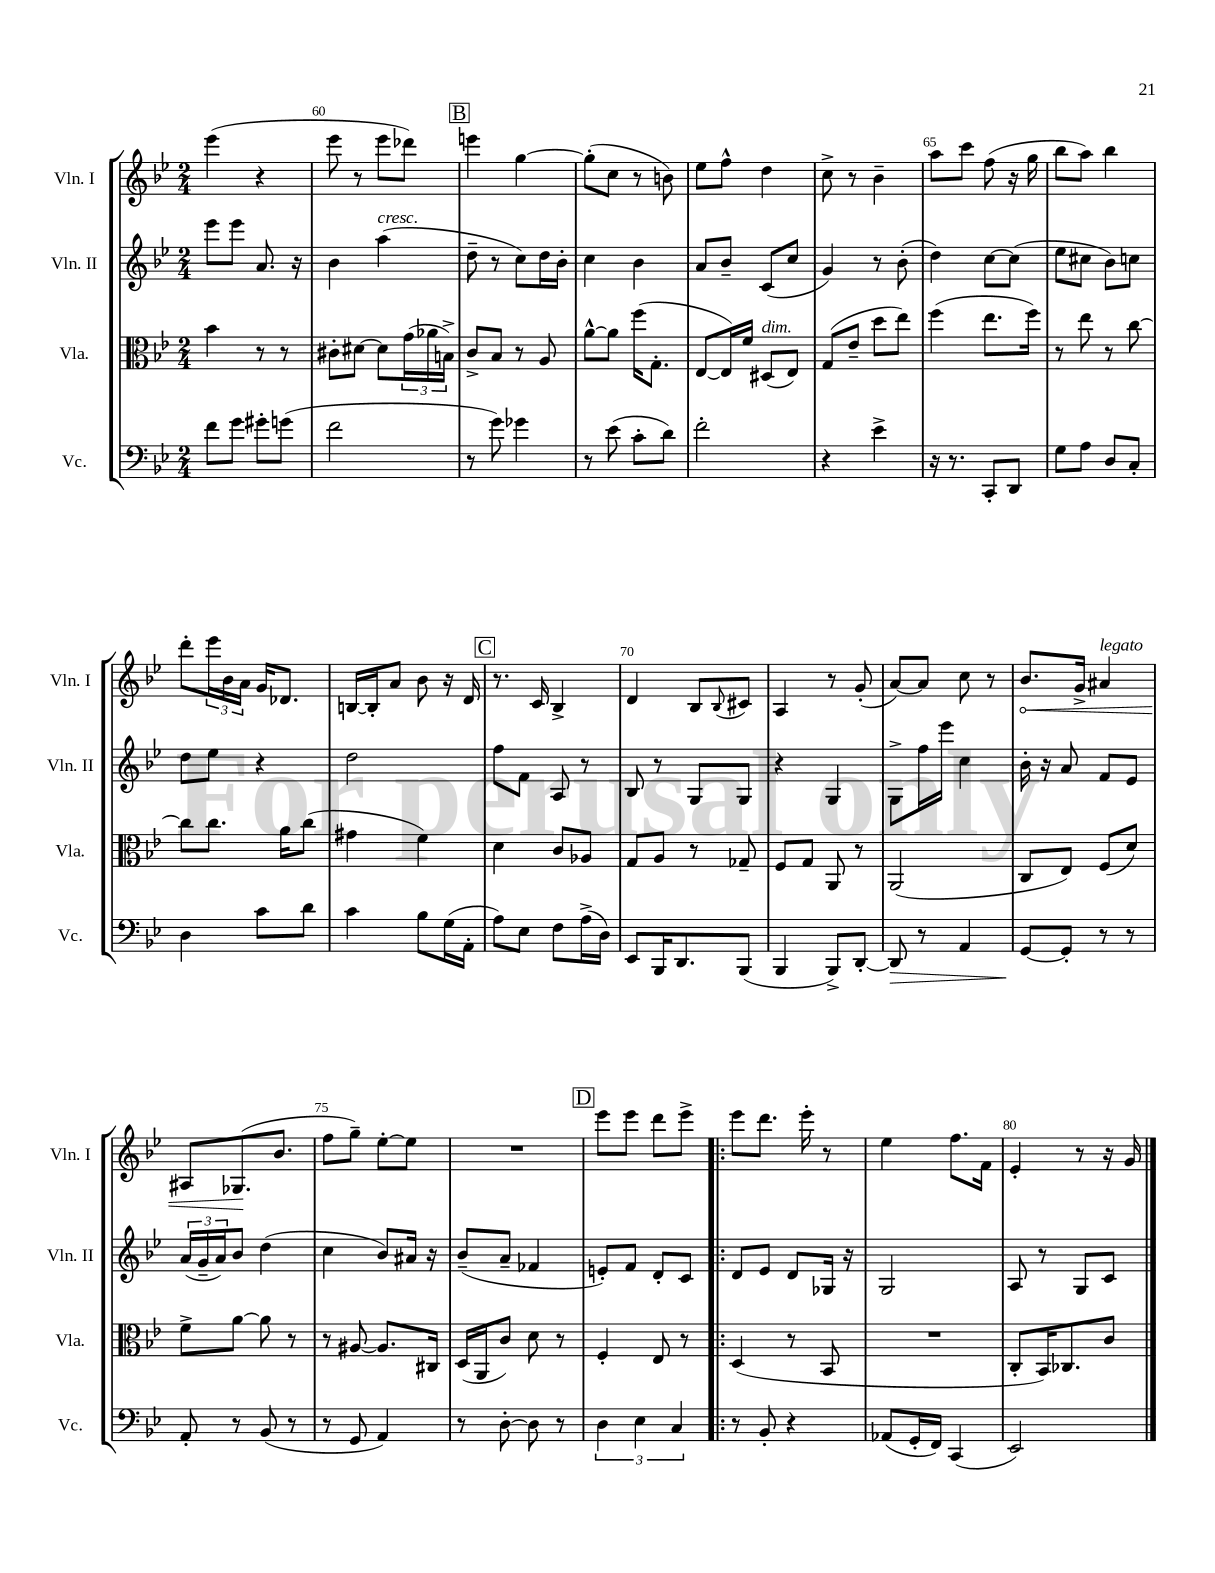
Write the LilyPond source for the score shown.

<<
\new StaffGroup <<
\new Staff = "s0" \with { instrumentName = "Vln. I" shortInstrumentName = "Vln. I" } {
    \clef treble \key bes \major \numericTimeSignature \time 2/4
    ees'''4( r4 |
    ees'''8 r8 ees'''8 des'''8) |
    \mark \markup { \box "B" } e'''4 g''4~ |
    g''8-.( c''8 r8 b'8) |
    ees''8 f''8-^ d''4 |
    c''8-> r8 bes'4-- |
    a''8 c'''8 f''8( r16 g''16 |
    bes''8 a''8) bes''4 |
    d'''8-. \tuplet 3/2 { ees'''16 bes'16 a'16 } g'16 des'8. |
    b16~ b16-. a'8 bes'8 r16 d'16 |
    \mark \markup { \box "C" } r8. c'16 bes4-> |
    d'4 bes8 \appoggiatura { bes8 } cis'8 |
    a4 r8 g'8-.( |
    a'8~) a'8 c''8 r8 |
    \once \override Hairpin.circled-tip = ##t bes'8.\< g'16-> ais'4^\markup { \italic "legato" } |
    ais8 ges8.\!( bes'8. |
    f''8 g''8--) ees''8~-. ees''8 |
    R2 |
    \mark \markup { \box "D" } ees'''8 ees'''8 d'''8 ees'''8-> |
    \bar ".|:" ees'''8 d'''8. ees'''16-. r8 |
    ees''4 f''8. f'16 |
    ees'4-. r8 r16 g'16 \bar "|." |
}
\new Staff = "s1" \with { instrumentName = "Vln. II" shortInstrumentName = "Vln. II" } {
    \clef treble \key bes \major \numericTimeSignature \time 2/4
    ees'''8 ees'''8 a'8. r16 |
    bes'4 a''4^\markup { \italic "cresc." }( |
    \mark \markup { \box "B" } d''8-- r8 c''8) d''16 bes'16-. |
    c''4 bes'4 |
    a'8 bes'8-- c'8( c''8 |
    g'4) r8 bes'8-.( |
    d''4) c''8~ c''8( |
    ees''8 cis''8 bes'8) c''8 |
    d''8 ees''8 r4 |
    d''2 |
    \mark \markup { \box "C" } f''8 f'8 a8 r8 |
    bes8 r8 g8 g8 |
    r4 g4 |
    g8-> f''16 ees'''16 c''4 |
    bes'16-. r16 a'8 f'8 ees'8 |
    \tuplet 3/2 { a'16( g'16-- a'16) } bes'8 d''4( |
    c''4 bes'8) ais'16 r16 |
    bes'8--( a'8-- fes'4 |
    \mark \markup { \box "D" } e'8-.) f'8 d'8-. c'8 |
    \bar ".|:" d'8 ees'8 d'8 ges16 r16 |
    g2 |
    a8 r8 g8 c'8 \bar "|." |
}
\new Staff = "s2" \with { instrumentName = "Vla." shortInstrumentName = "Vla." } {
    \clef alto \key bes \major \numericTimeSignature \time 2/4
    bes'4 r8 r8 |
    cis'8-. dis'8~ dis'8 \tuplet 3/2 { g'16( aes'16 b16->) } |
    \mark \markup { \box "B" } c'8-> bes8 r8 a8 |
    a'8~-^ a'8 f''16( g8.-. |
    ees8~ ees16) f'16 dis8^\markup { \italic "dim." }( ees8) |
    g8( ees'8-- d''8 ees''8) |
    f''4( ees''8. f''16) |
    r8 ees''8 r8 c''8~ |
    c''8 c''8. a'16 c''8( |
    gis'4 f'4) |
    \mark \markup { \box "C" } d'4 c'8 aes8 |
    g8 a8 r8 ges8-- |
    f8 g8 a,8 r8 |
    a,2( |
    c8 ees8) f8( d'8) |
    f'8-> a'8~ a'8 r8 |
    r8 ais8~ ais8. cis16 |
    d16( a,16 c'8) d'8 r8 |
    \mark \markup { \box "D" } f4-. ees8 r8 |
    \bar ".|:" d4( r8 bes,8 |
    R2 |
    c8-. bes,16) ces8. c'8 \bar "|." |
}
\new Staff = "s3" \with { instrumentName = "Vc." shortInstrumentName = "Vc." } {
    \clef bass \key bes \major \numericTimeSignature \time 2/4
    f'8 g'8 gis'8-. g'8( |
    f'2 |
    \mark \markup { \box "B" } r8 g'8) ges'4 |
    r8 ees'8( c'8-. d'8) |
    f'2-. |
    r4 ees'4-> |
    r16 r8. c,8-. d,8 |
    g8 a8 d8 c8-. |
    d4 c'8 d'8 |
    c'4 bes8 g16( a,16-. |
    \mark \markup { \box "C" } a8) ees8 f8 a16->( d16) |
    ees,8 bes,,16 d,8. bes,,8( |
    bes,,4 bes,,8->) d,8~-. |
    d,8\> r8 a,4 |
    g,8~\! g,8-. r8 r8 |
    a,8-. r8 bes,8( r8 |
    r8 g,8 a,4) |
    r8 d8~-. d8 r8 |
    \mark \markup { \box "D" } \tuplet 3/2 { d4 ees4 c4 } |
    \bar ".|:" r8 bes,8-. r4 |
    aes,8( g,16-. f,16) c,4( |
    ees,2) \bar "|." |
}
>>
>>
\layout { \context { \Score currentBarNumber = #59 \override BarNumber.break-visibility = ##(#f #t #t) barNumberVisibility = #(every-nth-bar-number-visible 5) } }
